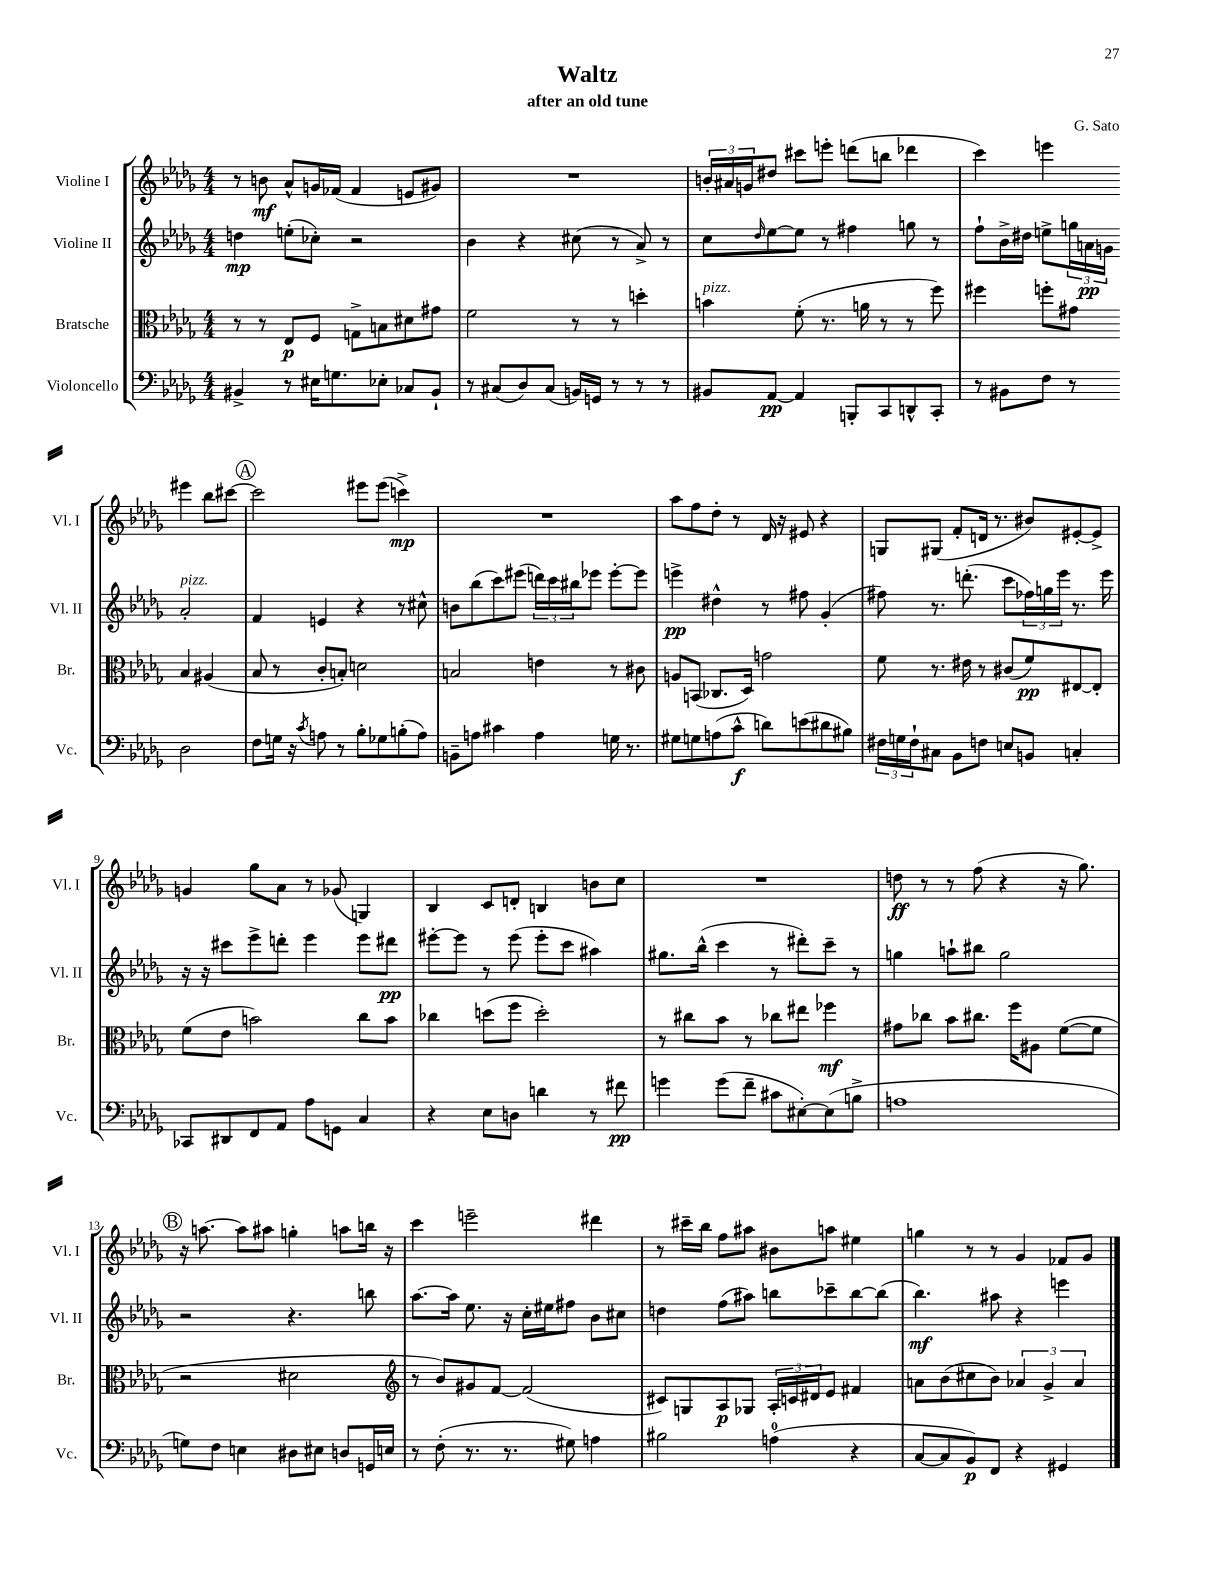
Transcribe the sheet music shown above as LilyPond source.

\header { title = "Waltz" composer = "G. Sato" subtitle = "after an old tune" }
<<
\new StaffGroup <<
\new Staff = "s0" \with { instrumentName = "Violine I" shortInstrumentName = "Vl. I" } {
    \clef treble \key des \major \numericTimeSignature \time 4/4
    r8 b'8\mf aes'8-^ g'16 fes'16( fes'4 e'8 gis'8) |
    R1 |
    \tuplet 3/2 { b'16-. ais'16 g'16 } dis''8 cis'''8 e'''8-. d'''8( b''8 des'''4 |
    c'''4) e'''4 eis'''4 bes''8 cis'''8~ |
    \mark \markup { \circle "A" } cis'''2 eis'''8 eis'''8( c'''4->\mp) |
    R1 |
    aes''8 f''8 des''8-. r8 des'16 r16 eis'8 r4 |
    g8 gis8( f'8-. d'16 r8. bis'8) eis'8~-. eis'8-> |
    g'4 ges''8 aes'8 r8 ges'8( g4) |
    bes4 c'8 d'8-. b4 b'8 c''8 |
    R1 |
    d''8\ff r8 r8 f''8( r4 r16 ges''8.) |
    \mark \markup { \circle "B" } r16 a''8.~ a''8 ais''8 g''4-. a''8 b''16 r16 |
    c'''4 e'''2-- dis'''4 |
    r8 cis'''16-- bes''16 f''8 ais''8 bis'8 a''8 eis''4 |
    g''4 r8 r8 ges'4 fes'8 ges'8 \bar "|." |
}
\new Staff = "s1" \with { instrumentName = "Violine II" shortInstrumentName = "Vl. II" } {
    \clef treble \key des \major \numericTimeSignature \time 4/4
    d''4\mp e''8-.( ces''8-.) r2 |
    bes'4 r4 cis''8( r8 aes'8->) r8 |
    c''8 \grace { des''16 } ees''8~ ees''8 r8 fis''4 g''8 r8 |
    f''8-! bes'16-> dis''16 e''8-> \tuplet 3/2 { g''16 a'16\pp g'16 } a'2-.^\markup { \italic "pizz." } |
    \mark \markup { \circle "A" } f'4 e'4 r4 r8 cis''8-^ |
    b'8 bes''8( c'''8) eis'''8( \tuplet 3/2 { d'''16) c'''16 bis''16 } ees'''8 ees'''8~-. ees'''8 |
    e'''4->\pp dis''4-^ r8 fis''8 ges'4-.( |
    fis''8) r8. d'''8.-.( c'''8 \tuplet 3/2 { fes''16) g''16 ees'''16 } r8. ees'''16 |
    r16 r16 cis'''8 ees'''8-> d'''8-. ees'''4 ees'''8 dis'''8\pp |
    eis'''8~-. eis'''8 r8 eis'''8( eis'''8-. c'''8 ais''4) |
    gis''8. bes''16-^( c'''4 r8 dis'''8-.) c'''8-- r8 |
    g''4 a''8-! bis''8 g''2 |
    \mark \markup { \circle "B" } r2 r4. b''8 |
    aes''8.~ aes''16 ees''8. r16 c''16-. eis''16 fis''8 bes'8 cis''8 |
    d''4 f''8( ais''8) b''8 ces'''8-- b''8~ b''8( |
    bes''4.\mf) ais''8 r4 e'''4 \bar "|." |
}
\new Staff = "s2" \with { instrumentName = "Bratsche" shortInstrumentName = "Br." } {
    \clef alto \key des \major \numericTimeSignature \time 4/4
    r8 r8 ees8\p f8 g8-> b8 dis'8 gis'8 |
    f'2 r8 r8 d''4-. |
    b'4^\markup { \italic "pizz." } f'8-.( r8. a'16 r8 r8 f''8) |
    fis''4 f''8-. gis'8 bes4 ais4( |
    \mark \markup { \circle "A" } bes8 r8 c'8-. b8-.) d'2 |
    b2 e'4 r8 cis'8 |
    a8 b,8( ces8. des16) g'2 |
    f'8 r8. eis'16 r8 cis'8( f'8\pp) eis8~ eis8-. |
    f'8( ees'8 b'2) c''8 b'8 |
    ces''4 d''8( f''8 d''2-.) |
    r8 cis''8 bes'8 r8 ces''8 eis''8 fes''4\mf |
    gis'8 ces''8 bes'8 cis''8. f''16 ais8 f'8~( f'8 |
    \mark \markup { \circle "B" } r2 dis'2 |
    \clef treble r8 bes'8) gis'8 f'8~ f'2( |
    cis'8) g8 aes8\p ges8 \tuplet 3/2 { aes16-. c'16 dis'16 } ees'8 fis'4 |
    a'8 bes'8( cis''8 bes'8) \tuplet 3/2 { aes'4 ges'4-> aes'4 } \bar "|." |
}
\new Staff = "s3" \with { instrumentName = "Violoncello" shortInstrumentName = "Vc." } {
    \clef bass \key des \major \numericTimeSignature \time 4/4
    bis,4-> r8 eis16 g8. ees8-. ces8 bis,8-! |
    r8 cis8( des8) cis8( b,16) g,16 r8 r8 r8 |
    bis,8 aes,8~\pp aes,4 b,,8-. c,8 d,8-^ c,8-. |
    r8 bis,8 f8 r8 des2 |
    \mark \markup { \circle "A" } f8 g16 r16 \acciaccatura { c'8 } a8 r8 bes8-. ges8 b8-.( a8) |
    b,8-- a8 cis'4 a4 g16 r8. |
    gis8 g8 a8( c'8-^\f d'8) e'8( dis'8 bis8) |
    \tuplet 3/2 { fis16 g16 fis16-! } cis8 bes,8 f8 e8 b,8 c4-. |
    ces,8 dis,8 f,8 aes,8 aes8 g,8 c4 |
    r4 ees8 d8 d'4 r8 fis'8\pp |
    g'4 g'8( f'8-- cis'8 eis8~-.) eis8( b8-> |
    a1 |
    \mark \markup { \circle "B" } g8) f8 e4 dis8 eis8 d8 g,16 e16 |
    r8 f8-.( r8. r8. gis8) a4 |
    bis2 a4-0( r4 |
    c8~ c8 bes,8\p) f,8 r4 gis,4 \bar "|." |
}
>>
>>
